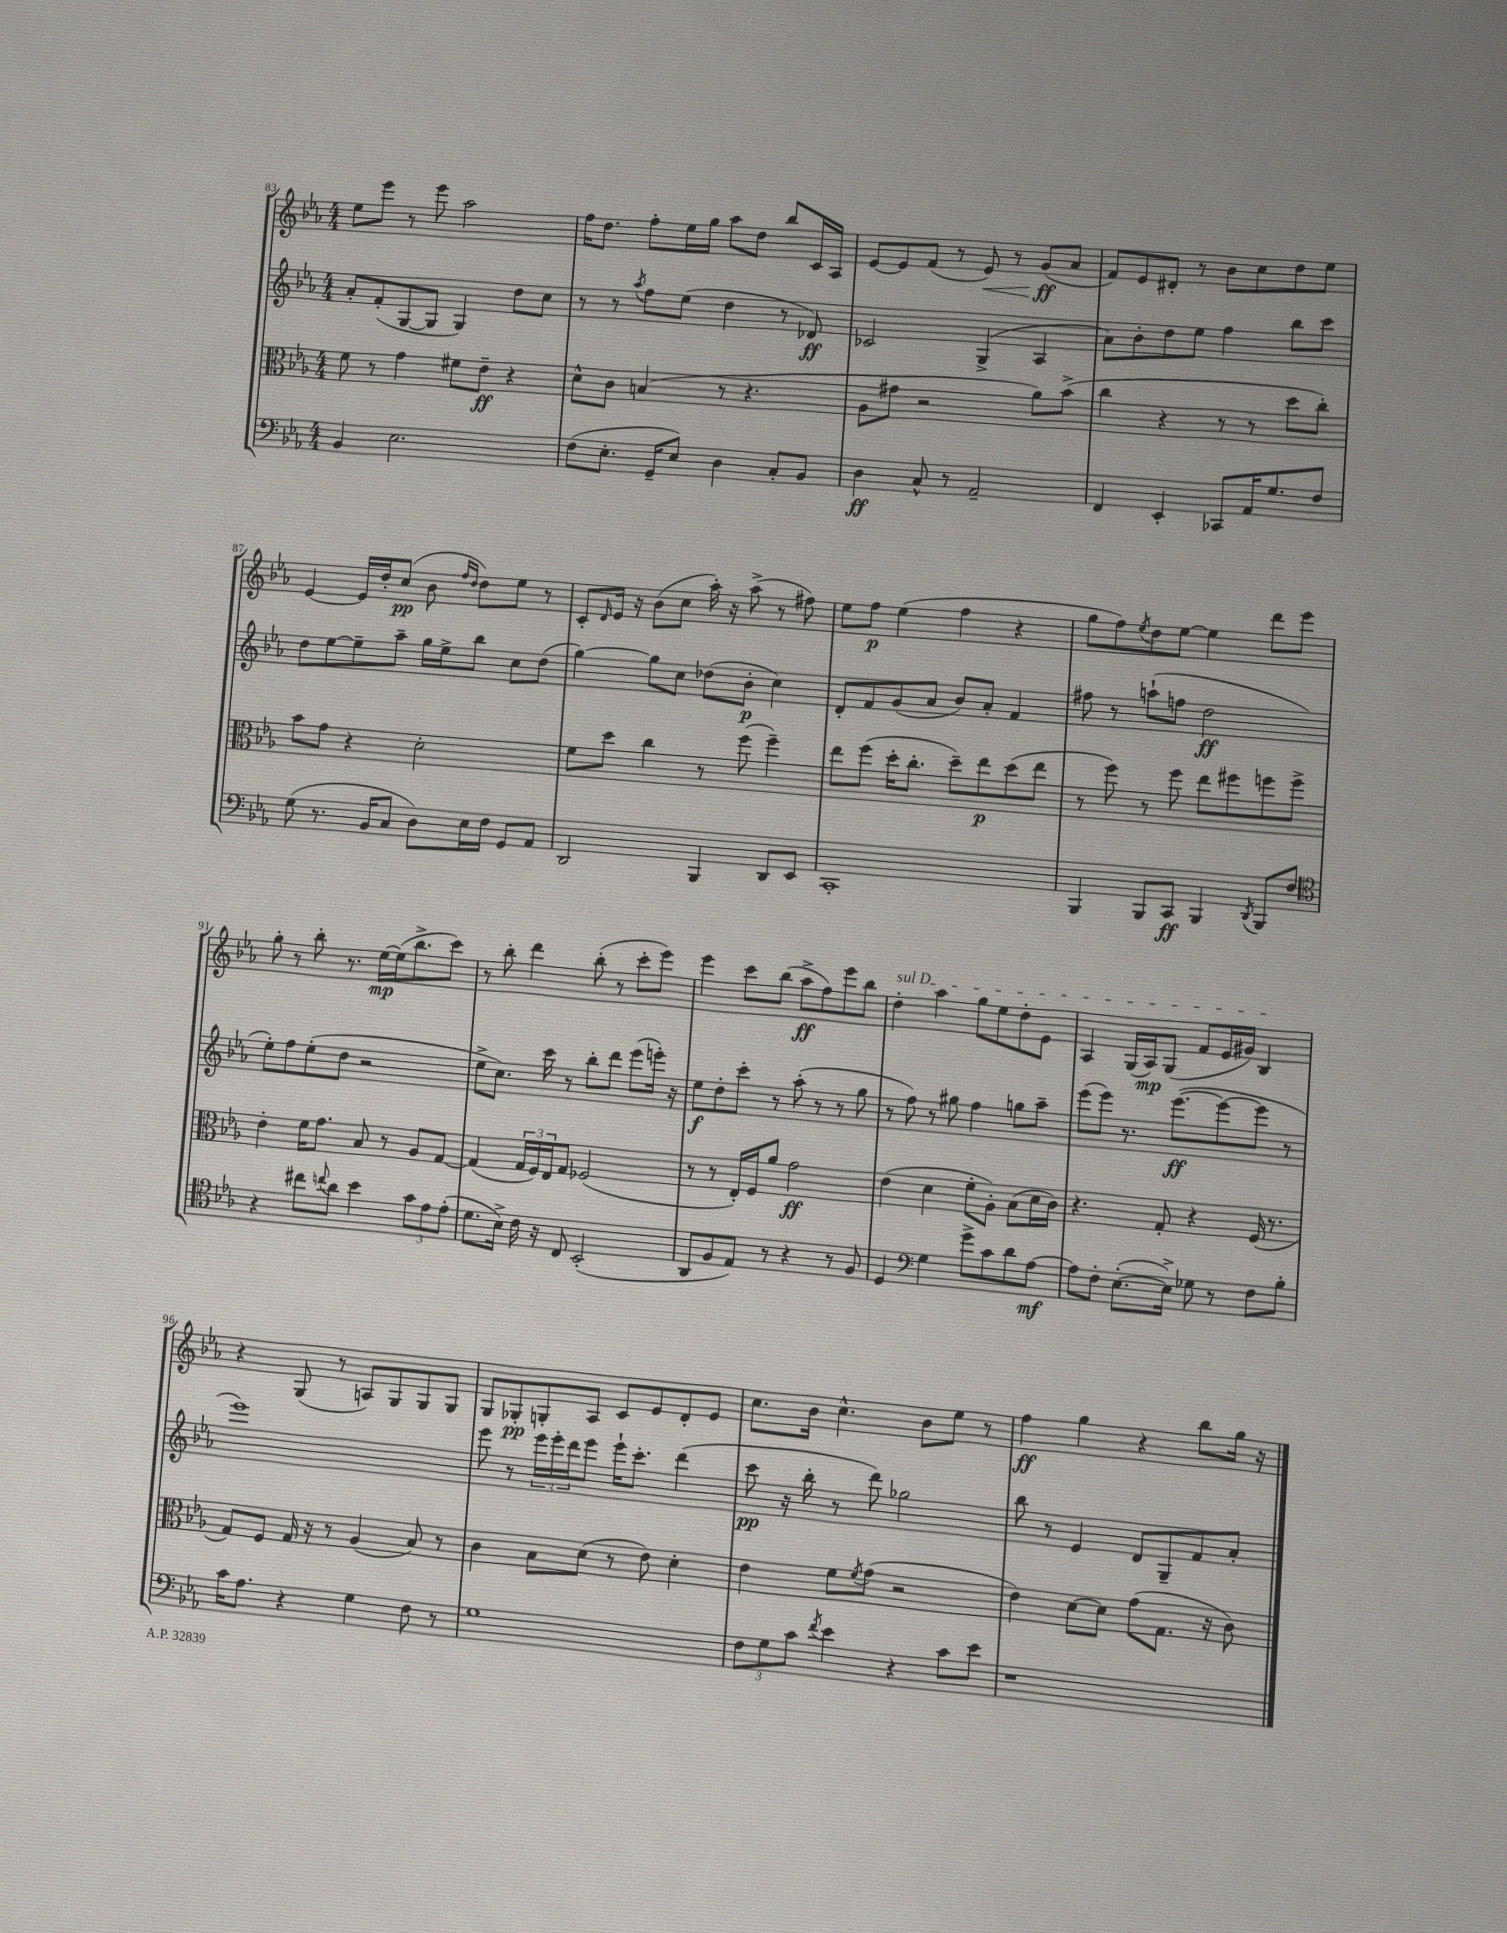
<<
\new StaffGroup <<
\new Staff = "s0" {
    \clef treble \key ees \major \numericTimeSignature \time 4/4
    ees''8 ees'''8 r8 ees'''8 aes''2 |
    f''16 d''8. f''8-. ees''16 g''16 aes''8 d''8 bes''8 c'16 aes16 |
    ees'8~ ees'8 f'8( r8 ees'8\<) r8 g'8\ff\!( aes'8 |
    f'8) ees'8 dis'8-. r8 bes'8 c''8 d''8 ees''8 |
    ees'4~ ees'16 d''16-. c''8\pp( bes'8 \grace { f''16 d''16 } d''8) ees''8 r8 |
    c'8-. \grace { d'16 } ees'16 r16 bes'8( c''8 aes''16-.) r16 aes''8->( r8 fis''8) |
    ees''8 f''8\p ees''4( f''4 r4 |
    g''8 f''8) \acciaccatura { ees''8 } d''8 ees''8~ ees''4 d'''8 ees'''8 |
    g''8-. r8 bes''8-. r8. ees''16~\mp ees''16( bes''8.-> c'''8) |
    r8 bes''8-. d'''4 bes''8-.( r8 c'''8-. ees'''8) |
    ees'''4 c'''8 bes''8( aes''8->\ff f''8) ees'''8 bes''8 |
    \once \override TextSpanner.bound-details.left.text = \markup { \italic "sul D" } d''4-.\startTextSpan aes''4 g''8 ees''8 d''8-. ees'8 |
    aes4 g16( aes16\mp) g8( f'8 ees'16 gis'16) bes4\stopTextSpan |
    r4 g8( r8 a8) g8 g8 g8 |
    g8 ges8-.\pp g8-. aes8 c'8 ees'8 d'8-. ees'8 |
    c''8. bes'16 c''4.-^ bes'8 ees''8 r8 |
    f''4\ff g''4 r4 bes''8 g''16 r16 \bar "|." |
}
\new Staff = "s1" {
    \clef treble \key ees \major \numericTimeSignature \time 4/4
    aes'8-. f'8-.( g8~ g8 g4) d''8 c''8 |
    r8 r8 \acciaccatura { aes''8 } f''8 ees''8( d''4 r8 des'8\ff) |
    ces'2 g4->( aes4 |
    aes'8) bes'8-. d''8 ees''8 f''4 bes''8 c'''8 |
    d''8 ees''8~ ees''8-- aes''8-- g''16 ees''16-> bes''8 c''8 d''8( |
    g''4~) g''8 c''8 des''8( bes'8-.\p c''4) |
    d'8-. f'8 g'8( aes'8 bes'8) aes'8-. f'4 |
    fis''8 r8 a''8-!( f''8 d''2\ff |
    ees''8-.) f''8 ees''8-.( d''8 r2 |
    ees''8-> c''8.) c'''16 r8 bes''8-. d'''8 ees'''8( e'''16-.) r16 |
    ees''8\f d''8-. c'''8-. r8 aes''8-.( r8 r8 g''8 |
    r8 f''8) r8 gis''8 f''4 g''8 aes''8-- |
    ees'''8( ees'''8) r8. ees'''8.~\ff( ees'''8~ ees'''8 r8 |
    ees'''1) |
    ees'''8 r8 \tuplet 3/2 { ees'''16 ees'''16-. d'''16 } ees'''8 ees'''16-! c'''8.-. d'''4( |
    c'''8\pp r16 bes''16-. r8 d'''8) ges''2 |
    bes''8 r8 ees'4 d'8 g8-- f'8 aes'8-. \bar "|." |
}
\new Staff = "s2" {
    \clef alto \key ees \major \numericTimeSignature \time 4/4
    f'8 r8 g'4 fis'8 ees'8--\ff r4 |
    d'8-^ c'8 b4( r8 r4. |
    aes8 gis'8 r2 aes'8) bes'8->( |
    c''4 r4 r8 r8 d''8 c''8-.) |
    bes'8 g'8 r4 d'2-. |
    f'8 d''8 c''4 r8 f''8( f''4--) |
    ees''8 f''8( d''16-. c''8.-. d''8--) ees''8\p d''8( ees''8 |
    r8 f''8) r8 f''8 ees''8 fis''8 f''8 f''8-> |
    ees'4-. f'16 g'8. bes8 r8 aes8 g8~ |
    g4( \tuplet 3/2 { g16 f16) ees16 } g8 fes2( |
    r8 r8 ees16-.) f16 aes'8 g'2\ff |
    ees'4( d'4 f'8-. aes8-.) bes8( d'16 c'16) |
    r4. g8-. r4 f16( r8. |
    g8) f8 g16 r16 r8 aes4( bes8) r8 |
    c'4 bes8 d'8( r8 ees'8) d'4-. |
    ees'4 f'8 \acciaccatura { f'8 } g'8( r2 |
    ees'4) d'8~ d'8 g'8( g8. r16 c'8) \bar "|." |
}
\new Staff = "s3" {
    \clef bass \key ees \major \numericTimeSignature \time 4/4
    bes,4 ees2. |
    f8( ees8.-. g,16-- ees8) d4 c8-. bes,8 |
    d4\ff c8-^ r8 aes,2-- |
    f,4 ees,4-. ces,8 aes,16 g8. f8 |
    g8( r8. bes,16 c8 d8) ees16 f16 g,8 aes,8 |
    d,2 bes,,4 d,8 ees,8 |
    c,1-. |
    bes,,4 bes,,8 c,8\ff bes,,4 \acciaccatura { d,8 } bes,,8 f8 |
    \clef tenor r4 cis''8 \appoggiatura { c''8 } aes'8 bes'4 \tuplet 3/2 { g'8 ees'8 ees'8-.( } |
    d'8. bes16->) c'16 r16 c8 bes,2-.( |
    aes,8 f8 ees8) r8 r4 r8 f8 |
    d4 \clef bass g4 g'8-> c'8 d'8 aes8~\mf |
    aes8 f8-. ees8.~-.( ees16->) ges8 r8 f8 bes8-. |
    c'16 aes8. r4 g4 f8 r8 |
    g1 |
    \tuplet 3/2 { f8 g8 c'8 } \acciaccatura { f'8 } ees'4 r4 c'8 ees'8 |
    r1 \bar "|." |
}
>>
>>
\layout { \context { \Score currentBarNumber = #83 } }
